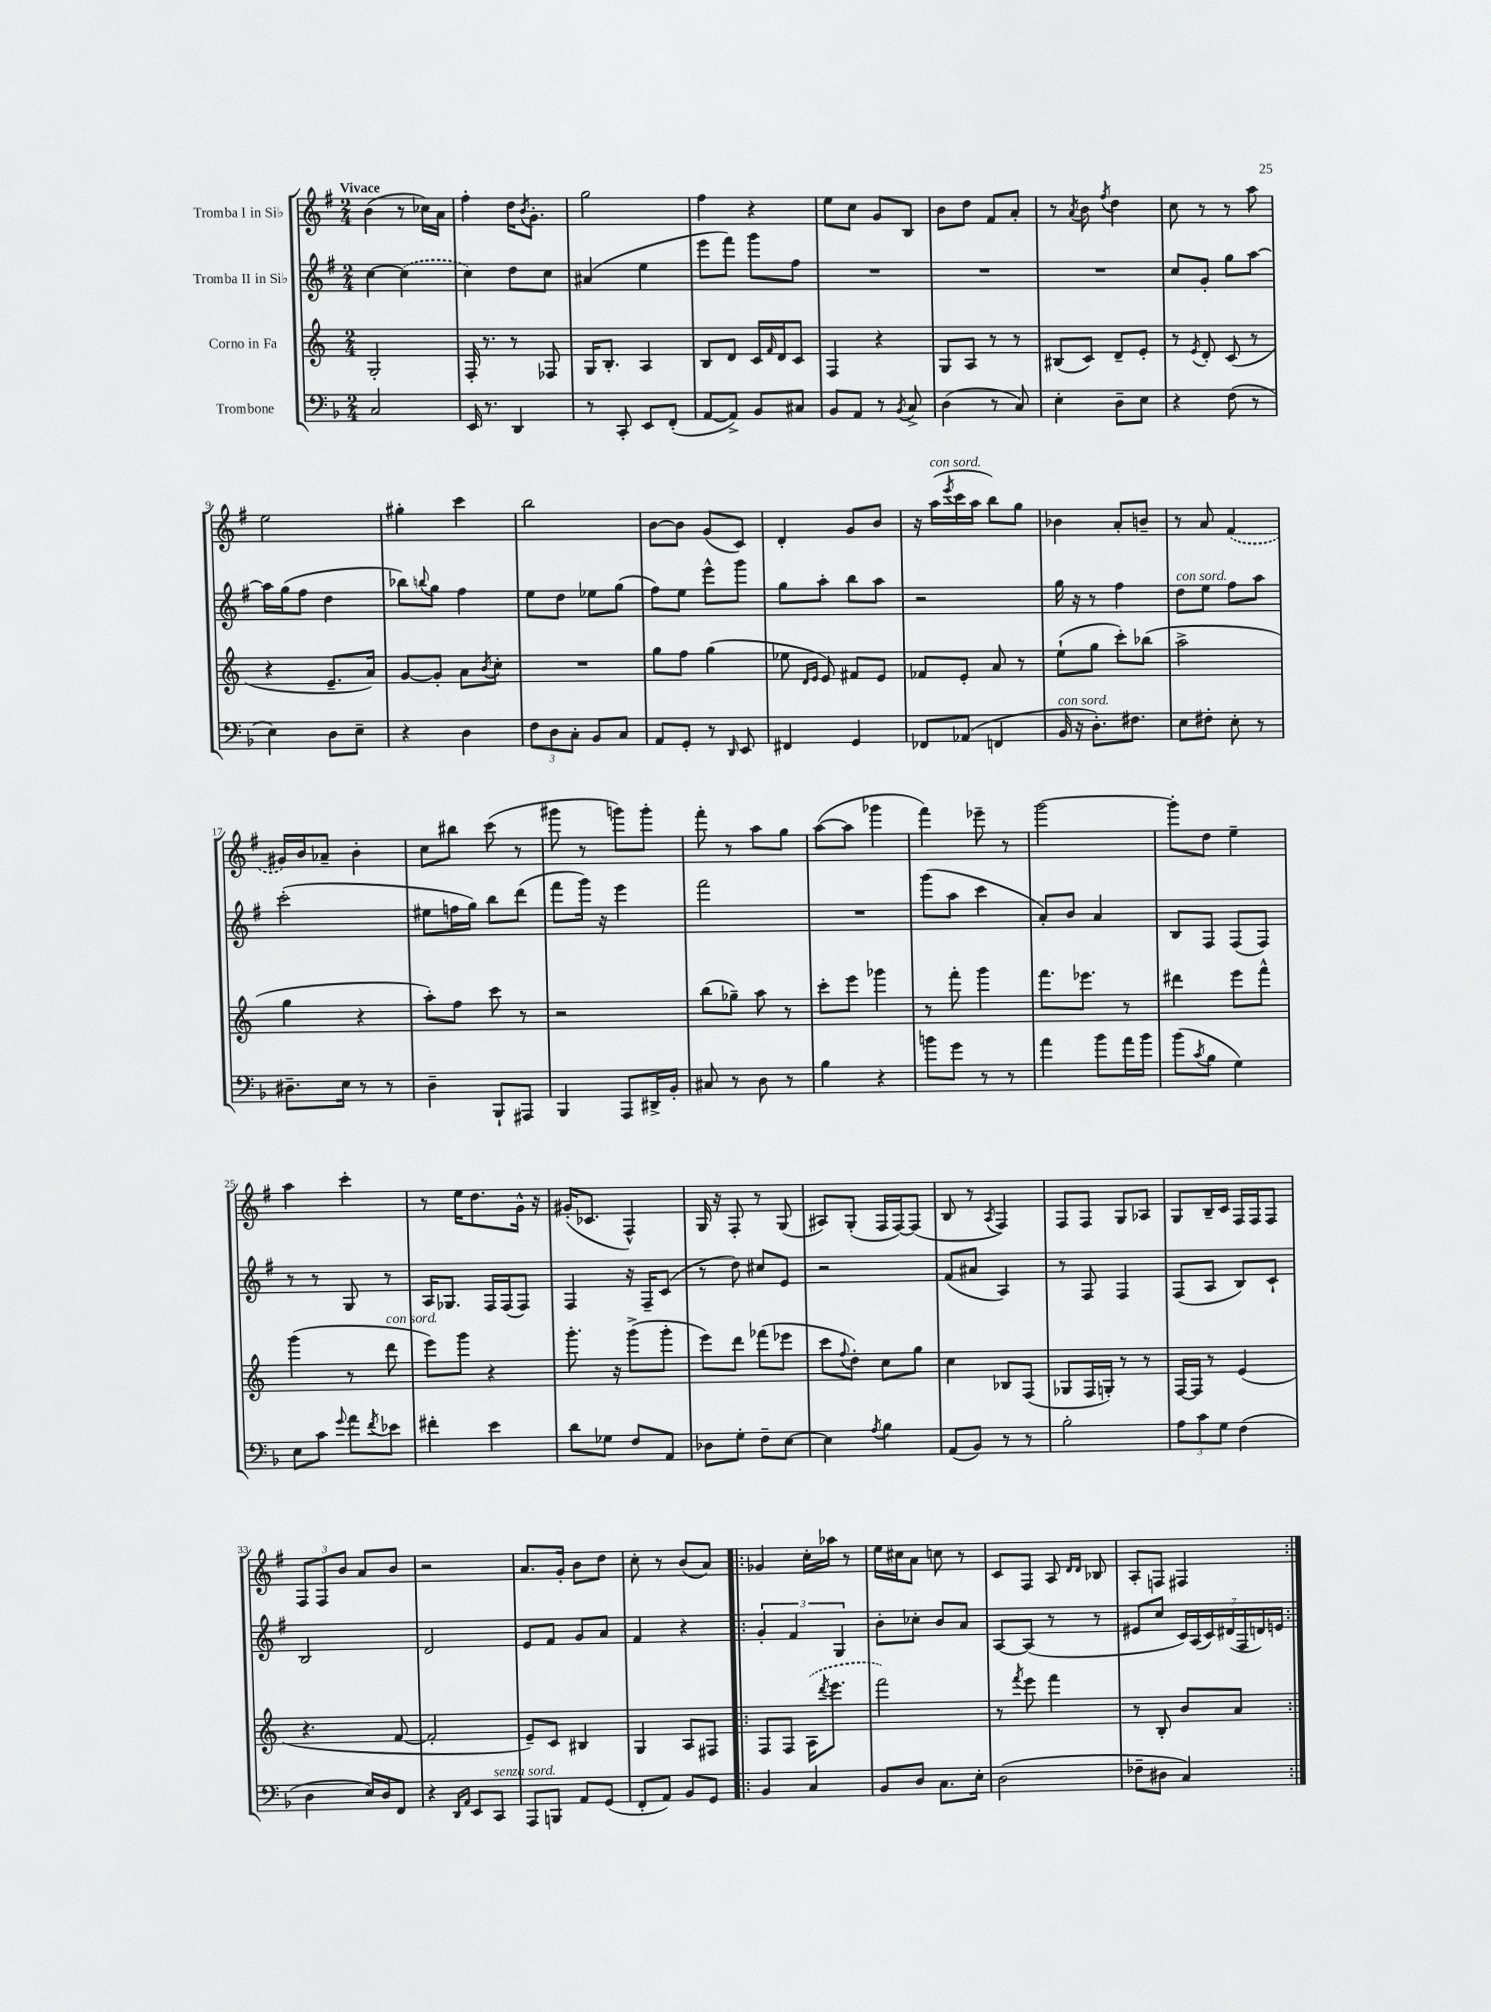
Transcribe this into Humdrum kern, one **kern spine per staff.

**kern	**kern	**kern	**kern
*staff4	*staff3	*staff2	*staff1
*clefF4	*clefG2	*clefG2	*clefG2
*k[b-]	*k[]	*k[f#]	*k[f#]
*M2/4	*M2/4	*M2/4	*M2/4
2C	2G'	[4cc	(4b
.	.	(4cc]	8r
.	.	.	16cc-)
.	.	.	16a
=	=	=	=
16EE	16F'	4cc)	4ff#'
8.r	8.r	.	.
4DD	8r	8dd	16dd
.	.	.	8qb
.	.	.	8.g'
.	8F-	8cc	.
=	=	=	=
8r	16G	(4a#	2gg
.	8.B'	.	.
8CC'	.	.	.
8EE	4A	4ee	.
(8FF'	.	.	.
=	=	=	=
[8AA	8B	8eee	4ff#
8AA^])	8d	8fff#)	.
8BB-	16c	8ggg	4r
.	16qqf	.	.
.	16d	.	.
8C#	8c	8ff#	.
=	=	=	=
8BB-	4F	2r	8ee
8AA	.	.	8cc
8r	4r	.	8g
8qBB-	.	.	.
8C^	.	.	8B
=	=	=	=
(4D	8G	2r	8b
.	8A	.	8dd
8r	8r	.	8f#
8C)	8r	.	8a'
=	=	=	=
4E'	(8B#	2r	8r
.	.	.	8qa
.	8c)	.	8b
.	.	.	8qff#
8D~	8d~	.	4dd
8E	8e'	.	.
=	=	=	=
4r	8r	8cc	8cc
.	8qe	.	.
.	8d'	8g'	8r
(8F	(8c	8gg	8r
8r	8r	[8aa	8aa
=	=	=	=
4E)	4r	16aa]	2ee
.	.	(16gg	.
.	.	8ff#	.
8D	8.e~	4dd	.
8E~	.	.	.
.	16a)	.	.
=	=	=	=
4r	[8g	8bb-)	4gg#'
.	.	8qqbb	.
.	8g']	8gg	.
4D	8a	4ff#	4ccc
.	8qb	.	.
.	8cc'	.	.
=	=	=	=
12F	2r	8ee	2bb
12D	.	.	.
.	.	8dd	.
12C'	.	.	.
8BB-	.	8ee-	.
8C	.	(8gg	.
=	=	=	=
8AA	8gg	8ff#)	[8b
8GG'	8ff	8ee	8b]
8r	(4gg	8eee^^	(8g
16qqDD	.	.	.
8EE	.	8ggg	8c)
=	=	=	=
4FF#	8ee-	8gg	4d'
.	16qqd	.	.
.	16qqe	.	.
.	8e)	8aa'	.
4GG	8f#	8bb	8g
.	8e	8aa	8b
=	=	=	=
8FF-	8f-	2r	16r
.	.	.	(16aa
.	.	.	8qeee
(8AA-	8e'	.	16ccc
.	.	.	16aa
4FF	8a	.	8bb)
.	8r	.	8gg
=	=	=	=
16BB-	(8ee`	16gg	4b-
16r	.	16r	.
8.D')	8gg	8r	.
.	8ccc')	4ff#	8a'
8.F#	.	.	.
.	(8bb-	.	8b~
=	=	=	=
8E	2aa^	8dd	8r
8F#'	.	8ee	8a
8E'	.	8ff#	(4f#
8r	.	8aa	.
=	=	=	=
8.D#~	4gg	(2ccc'	16g#)
.	.	.	16b
.	.	.	8a-~
16E	.	.	.
8r	4r	.	4b'
8r	.	.	.
=	=	=	=
4D~	8aa')	8ee#	8cc
.	8ff	16ff	8bb#
.	.	16gg)	.
8BBB-`	8ccc	8bb	(8ccc
8AAA#	8r	(8ddd	8r
=	=	=	=
4BBB-	2r	8fff#	8ggg#
.	.	16ggg)	8r
.	.	16r	.
8AAA	.	4eee	8ggg)
16DD#^	.	.	8ggg'
16BB-'	.	.	.
=	=	=	=
8C#	(8bb	2fff#	8fff#'
8r	8gg-~)	.	8r
8D	8aa	.	8aa
8r	8r	.	8gg
=	=	=	=
4B-	8ccc'	2r	([8aa
.	8eee	.	8aa]
4r	4ggg-	.	4ggg-
=	=	=	=
8b	8r	(8ggg	4fff#)
8g	8fff'	8aa	.
8r	4ggg	4ccc	8eee-~
8r	.	.	8r
=	=	=	=
4a	8.fff	8a')	[2ggg
.	.	8b	.
.	8.eee-	.	.
8b-	.	4a	.
16a	8r	.	.
16b-	.	.	.
=	=	=	=
(8b-	4ddd#	8B	8ggg']
8qc	.	.	.
8B-	.	8F#	8dd
4G)	8eee	(8F#	4ee~
.	8fff^^	8F#)	.
=	=	=	=
8E	(4ggg	8r	4aa
8c	.	8r	.
8qqg	.	.	.
8a	8r	8G	4ccc'
8qf	.	.	.
8e-	8ddd	8r	.
=	=	=	=
4f#'	8eee)	16A	8r
.	.	8.G-	.
.	8ggg	.	16ee
.	.	.	8.dd
4e	4r	16F#	.
.	.	(16F#	.
.	.	8F#)	16g^^
.	.	.	16r
=	=	=	=
8d	8.ggg'	4F#	(16g#'
.	.	.	8.c-
8G-	.	.	.
.	16r	.	.
8F	(8ggg^	16r	4F#^^)
.	.	16F#~	.
8AA	8ggg'	(8c	.
=	=	=	=
8D-	8eee)	8r	16G
.	.	.	16r
8G'	8ddd	8dd)	8F#'
8F~	(8fff-	8cc#	8r
[8E	8eee-	8e	(8G
=	=	=	=
4E]	8ccc	2r	8A#)
.	8qqff	.	.
.	8dd')	.	(8G'
8qA	.	.	.
4B-	8cc	.	16F#
.	.	.	[16F#)
.	8gg	.	(8F#]
=	=	=	=
(8AA	4cc	(8f#	8B
8BB-)	.	8a#	8r
.	.	.	8qA
8r	8B-	4A)	4F#)
8r	(8F	.	.
=	=	=	=
2B-'	8G-	8r	8F#
.	16F	8F#	8F#
.	16G')	.	.
.	8r	4F#	8G
.	8r	.	8A-
=	=	=	=
12A	[16F	(8F#	8G
.	16F]	.	.
12c	.	.	.
.	8r	8A	16B~
12G	.	.	.
.	.	.	16c
(4F	(4e	8B)	16F#
.	.	.	16F#
.	.	8c`	8F#
=	=	=	=
4D	4.r	2B	12F#
.	.	.	12F#
.	.	.	12b
16E)	.	.	8a
16D	.	.	.
8FF	[8f	.	8b
=	=	=	=
4r	2f']	2d	2r
16qqDD	.	.	.
16qqAA	.	.	.
8EE	.	.	.
8CC	.	.	.
=	=	=	=
8AAA	8e~)	8e	8.a
8BBB	8c	8f#	.
.	.	.	16g'
8AA	4B#	8g	8b
(8GG	.	8a	8dd
=	=	=	=
8FF'	4G	4f#	8cc'
8AA)	.	.	8r
8BB-	8A	4r	(8b
8GG	8F#	.	8a)
=!|:	=!|:	=!|:	=!|:
4BB-	8F	6g'	4g-
.	8F	.	.
.	.	6f#	.
4C	(16A	.	16cc'
.	8qddd	.	.
.	8.eee	.	16aa-
.	.	6G	.
.	.	.	8r
=	=	=	=
8BB-	2fff)	8b'	16ee
.	.	.	16cc#
8D	.	8cc-'	8a
8.C	.	8b	8cc
.	.	8a	8r
16E'	.	.	.
=	=	=	=
(2D	8r	[8A	8c
.	8qfff	.	.
.	8eee	(8A]	8F#
.	4fff	8r	8A
.	.	.	16qqd
.	.	.	16qqd
.	.	8r	8B-
=	=	=	=
8F-~	8r	8e#	8A'
8D#	8B'	8cc	8F
4C)	8b	28c)	4F#
.	.	(28A	.
.	.	28c)	.
.	.	(28d#	.
.	8a	.	.
.	.	28F#	.
.	.	28d)	.
.	.	28e	.
==:|!	==:|!	==:|!	==:|!
*-	*-	*-	*-
